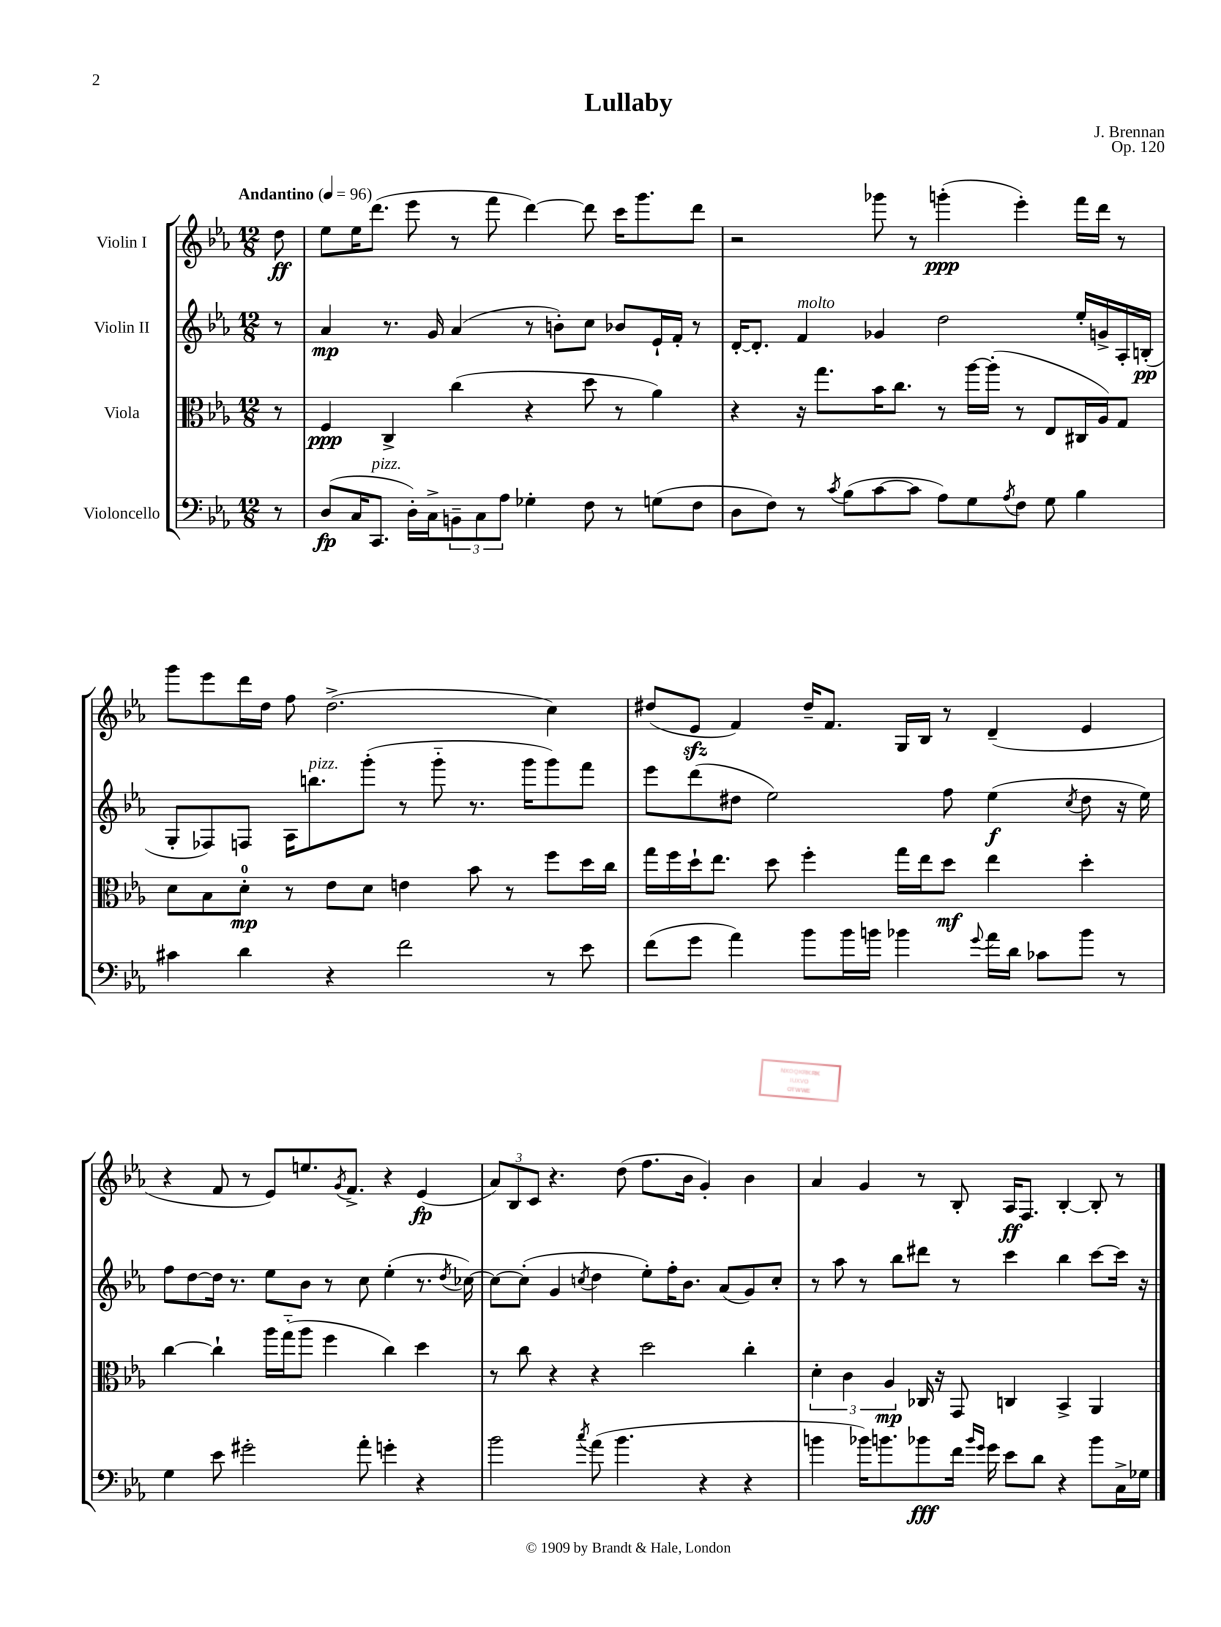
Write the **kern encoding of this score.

**kern	**dynam	**kern	**dynam	**kern	**dynam	**kern	**dynam
*part4	*part4	*part3	*part3	*part2	*part2	*part1	*part1
*staff4	*staff4	*staff3	*staff3	*staff2	*staff2	*staff1	*staff1
*I"Violoncello	*	*I"Viola	*	*I"Violin II	*	*I"Violin I	*
*clefF4	*	*clefC3	*	*clefG2	*	*clefG2	*
*k[b-e-a-]	*	*k[b-e-a-]	*	*k[b-e-a-]	*	*k[b-e-a-]	*
*M12/8	*	*M12/8	*	*M12/8	*	*M12/8	*
*MM96	*	*MM96	*	*MM96	*	*MM96	*
=	=	=	=	=	=	=	=
!	!	!	!	!	!	!LO:TX:a:B:t=Andantino	!
8r	.	8r	.	8r	.	8dd\	ff
=1	=1	=1	=1	=1	=1	=1	=1
(8D/L	fp	4F/	ppp	4a-/	mp	8ee-\L	.
16C/K	.	.	.	.	.	16ee-\K	.
!LO:TX:a:i:t=pizz.	!	!	!	!	!	!	!
8.CC/J	.	.	.	.	.	(8.ddd\J	.
.	.	4C^/	.	8.r	.	.	.
16D'\LL)	.	.	.	.	.	8eee-\	.
16C^\J	.	.	.	16g/	.	.	.
12BBn~\	.	(4cc\	.	(4a-/	.	8r	.
12C\	.	.	.	.	.	.	.
.	.	.	.	.	.	8fff\	.
12A-\J	.	.	.	.	.	.	.
4G-X'\	.	4r	.	8r	.	[4ddd\)	.
.	.	.	.	8bn'\L)	.	.	.
8F\	.	8dd\	.	8cc\J	.	8ddd\]	.
8r	.	8r	.	8b-X/L	.	16ccc\KL	.
.	.	.	.	.	.	8.ggg\	.
(8Gn\L	.	4a-\)	.	16e-`/L	.	.	.
.	.	.	.	16f'/JJ	.	.	.
8F\J	.	.	.	8r	.	8ddd\J	.
=2	=2	=2	=2	=2	=2	=2	=2
8D\L	.	4r	.	[16d'/KL	.	2r	.
.	.	.	.	8.d'/J]	.	.	.
8F\J)	.	.	.	.	.	.	.
!	!	!	!	!LO:TX:a:i:t=molto	!	!	!
8r	.	16r	.	4f/	.	.	.
.	.	8.gg\L	.	.	.	.	.
8qc/	.	.	.	.	.	.	.
(8B-\L	.	.	.	.	.	.	.
[8c\	.	16b-\K	.	4g-X/	.	8ggg-X\	.
.	.	8.cc\J	.	.	.	.	.
8c\J]	.	.	.	.	.	8r	.
8A-\L)	.	8r	.	2dd\	.	(4gggn'\	ppp
8G\	.	[16aa-\LL	.	.	.	.	.
.	.	(16aa-'\JJ]	.	.	.	.	.
8qA-/	.	.	.	.	.	.	.
8F\J	.	8r	.	.	.	4eee-'\)	.
8G\	.	8E-/L	.	.	.	.	.
4B-\	.	16C#X/L	.	16ee-'/LL	.	16fff\LL	.
.	.	16A-/J)	.	16gn^/	.	16ddd\JJ	.
.	.	8G/J	.	16A-'/	.	8r	.
.	.	.	.	(16Bn'/JJ	pp	.	.
!!LO:LB:g=z
=3	=3	=3	=3	=3	=3	=3	=3
4c#X\	.	8d\L	.	8G'/L	.	8ggg\L	.
.	.	8B-\	.	8F-X/)	.	8eee-\	.
4d\	.	8d'\J	mp	8Fn/J	.	16ddd\L	.
.	.	.	.	.	.	16dd\JJ	.
.	.	8r	.	16A-\KL	.	8ff\	.
!	!	!	!	!LO:TX:a:i:t=pizz.	!	!	!
.	.	.	.	8.bbn\	.	.	.
4r	.	8e-\L	.	.	.	(2.dd^\	.
.	.	8d\J	.	(8ggg'\J	.	.	.
2f\	.	4en\	.	8r	.	.	.
.	.	.	.	8ggg\	.	.	.
.	.	8b-\	.	8.r	.	.	.
.	.	8r	.	.	.	.	.
.	.	.	.	16ggg\KL	.	.	.
8r	.	8ff\L	.	8ggg\)	.	4cc\)	.
8e-\	.	16dd\L	.	8fff\J	.	.	.
.	.	16cc\JJ	.	.	.	.	.
=4	=4	=4	=4	=4	=4	=4	=4
(8f\L	.	16gg\LL	.	8eee-\L	.	(8dd#X/L	.
.	.	16ff\	.	.	.	.	.
8g\J	.	16dd`\J	.	(8ddd\	.	8e-zz/J	.
.	.	8.ee-\J	.	.	.	.	.
4a-\)	.	.	.	8dd#X\J	.	4f/)	.
.	.	8dd\	.	2ee-\)	.	.	.
8b-\L	.	4ff'\	.	.	.	16dd#~/KL	.
.	.	.	.	.	.	8.f/J	.
16b-\L	.	.	.	.	.	.	.
16bn\JJ	.	.	.	.	.	.	.
4b-X\	.	16gg\LL	.	.	.	16G/LL	.
.	.	16ee-\J	.	.	.	16B-/JJ	.
.	.	8dd\J	mf	8ff\	.	8r	.
8qqg/	.	.	.	.	.	.	.
16a-\LL	.	4ee-\	.	(4ee-\	f	(4d~/	.
16d\JJ	.	.	.	.	.	.	.
8c-X\L	.	.	.	.	.	.	.
.	.	.	.	8qcc/	.	.	.
8b-\J	.	4dd'\	.	8dd#\	.	4e-/	.
8r	.	.	.	16r	.	.	.
.	.	.	.	16ee-\)	.	.	.
!!LO:LB:g=z
=5	=5	=5	=5	=5	=5	=5	=5
4G\	.	[4cc\	.	8ff\L	.	4r	.
.	.	.	.	[8dd\	.	.	.
8e-\	.	4cc`\]	.	16dd\Jk]	.	8f/	.
.	.	.	.	8.r	.	.	.
2g#X'\	.	.	.	.	.	8r	.
.	.	16aa-\LL	.	8ee-\L	.	8e-/L)	.
.	.	(16gg\J	.	.	.	.	.
.	.	8aa-\J	.	8b-\J	.	8.een/	.
.	.	4ff\	.	8r	.	.	.
.	.	.	.	.	.	8qg/	.
.	.	.	.	.	.	8.f^/J	.
8a-'\	.	.	.	8cc\	.	.	.
4gn'\	.	4cc\)	.	(4ee-'\	.	4r	.
4r	.	4dd\	.	8.r	.	(4e-/	fp
.	.	.	.	8qdd/	.	.	.
.	.	.	.	[16cc-X\)	.	.	.
=6	=6	=6	=6	=6	=6	=6	=6
2b-\	.	8r	.	8cc-\L_	.	12a-/L)	.
.	.	.	.	.	.	12B-/	.
.	.	8cc\	.	(8cc-'\J]	.	.	.
.	.	.	.	.	.	12c/J	.
.	.	4r	.	4g/	.	4.r	.
8qcc/	.	.	.	8qccn/	.	.	.
(8a-\	.	4r	.	4dd\	.	.	.
4.b-\	.	.	.	.	.	(8dd\	.
.	.	2dd\	.	8ee-'\L)	.	8.ff\L	.
.	.	.	.	16ff'\K	.	.	.
.	.	.	.	8.b-\J	.	16b-\Jk	.
4r	.	.	.	.	.	4g'/)	.
.	.	.	.	(8a-/L	.	.	.
4r	.	4cc'\	.	8g/)	.	4b-\	.
.	.	.	.	8cc'/J	.	.	.
=7	=7	=7	=7	=7	=7	=7	=7
4bn\	.	6d'\	.	8r	.	4a-/	.
.	.	.	.	8aa-\	.	.	.
.	.	6c\	.	.	.	.	.
16b-X\KL)	.	.	.	8r	.	4g/	.
8.bn\	.	.	.	.	.	.	.
.	.	6A-/	mp	.	.	.	.
.	.	.	.	8bb-\L	.	.	.
8b-X\	fff	16C-X/	.	8ddd#X\J	.	8r	.
.	.	16r	.	.	.	.	.
16f\Jk	.	8GG/	.	8r	.	8B-'/	.
16qqb-/LL	.	.	.	.	.	.	.
16qqg/JJ	.	.	.	.	.	.	.
16g\	.	.	.	.	.	.	.
8e-\L	.	4Cn/	.	4ccc\	.	16A-/KL	ff
.	.	.	.	.	.	8.F/J	.
8d\J	.	.	.	.	.	.	.
4r	.	4BB-^/	.	4bb-\	.	[4B-'/	.
8b-\L	.	4AA-/	.	[8ccc\L	.	8B-'/]	.
16C^\L	.	.	.	16ccc\Jk]	.	8r	.
16G-X\JJ	.	.	.	16r	.	.	.
==	==	==	==	==	==	==	==
*-	*-	*-	*-	*-	*-	*-	*-
